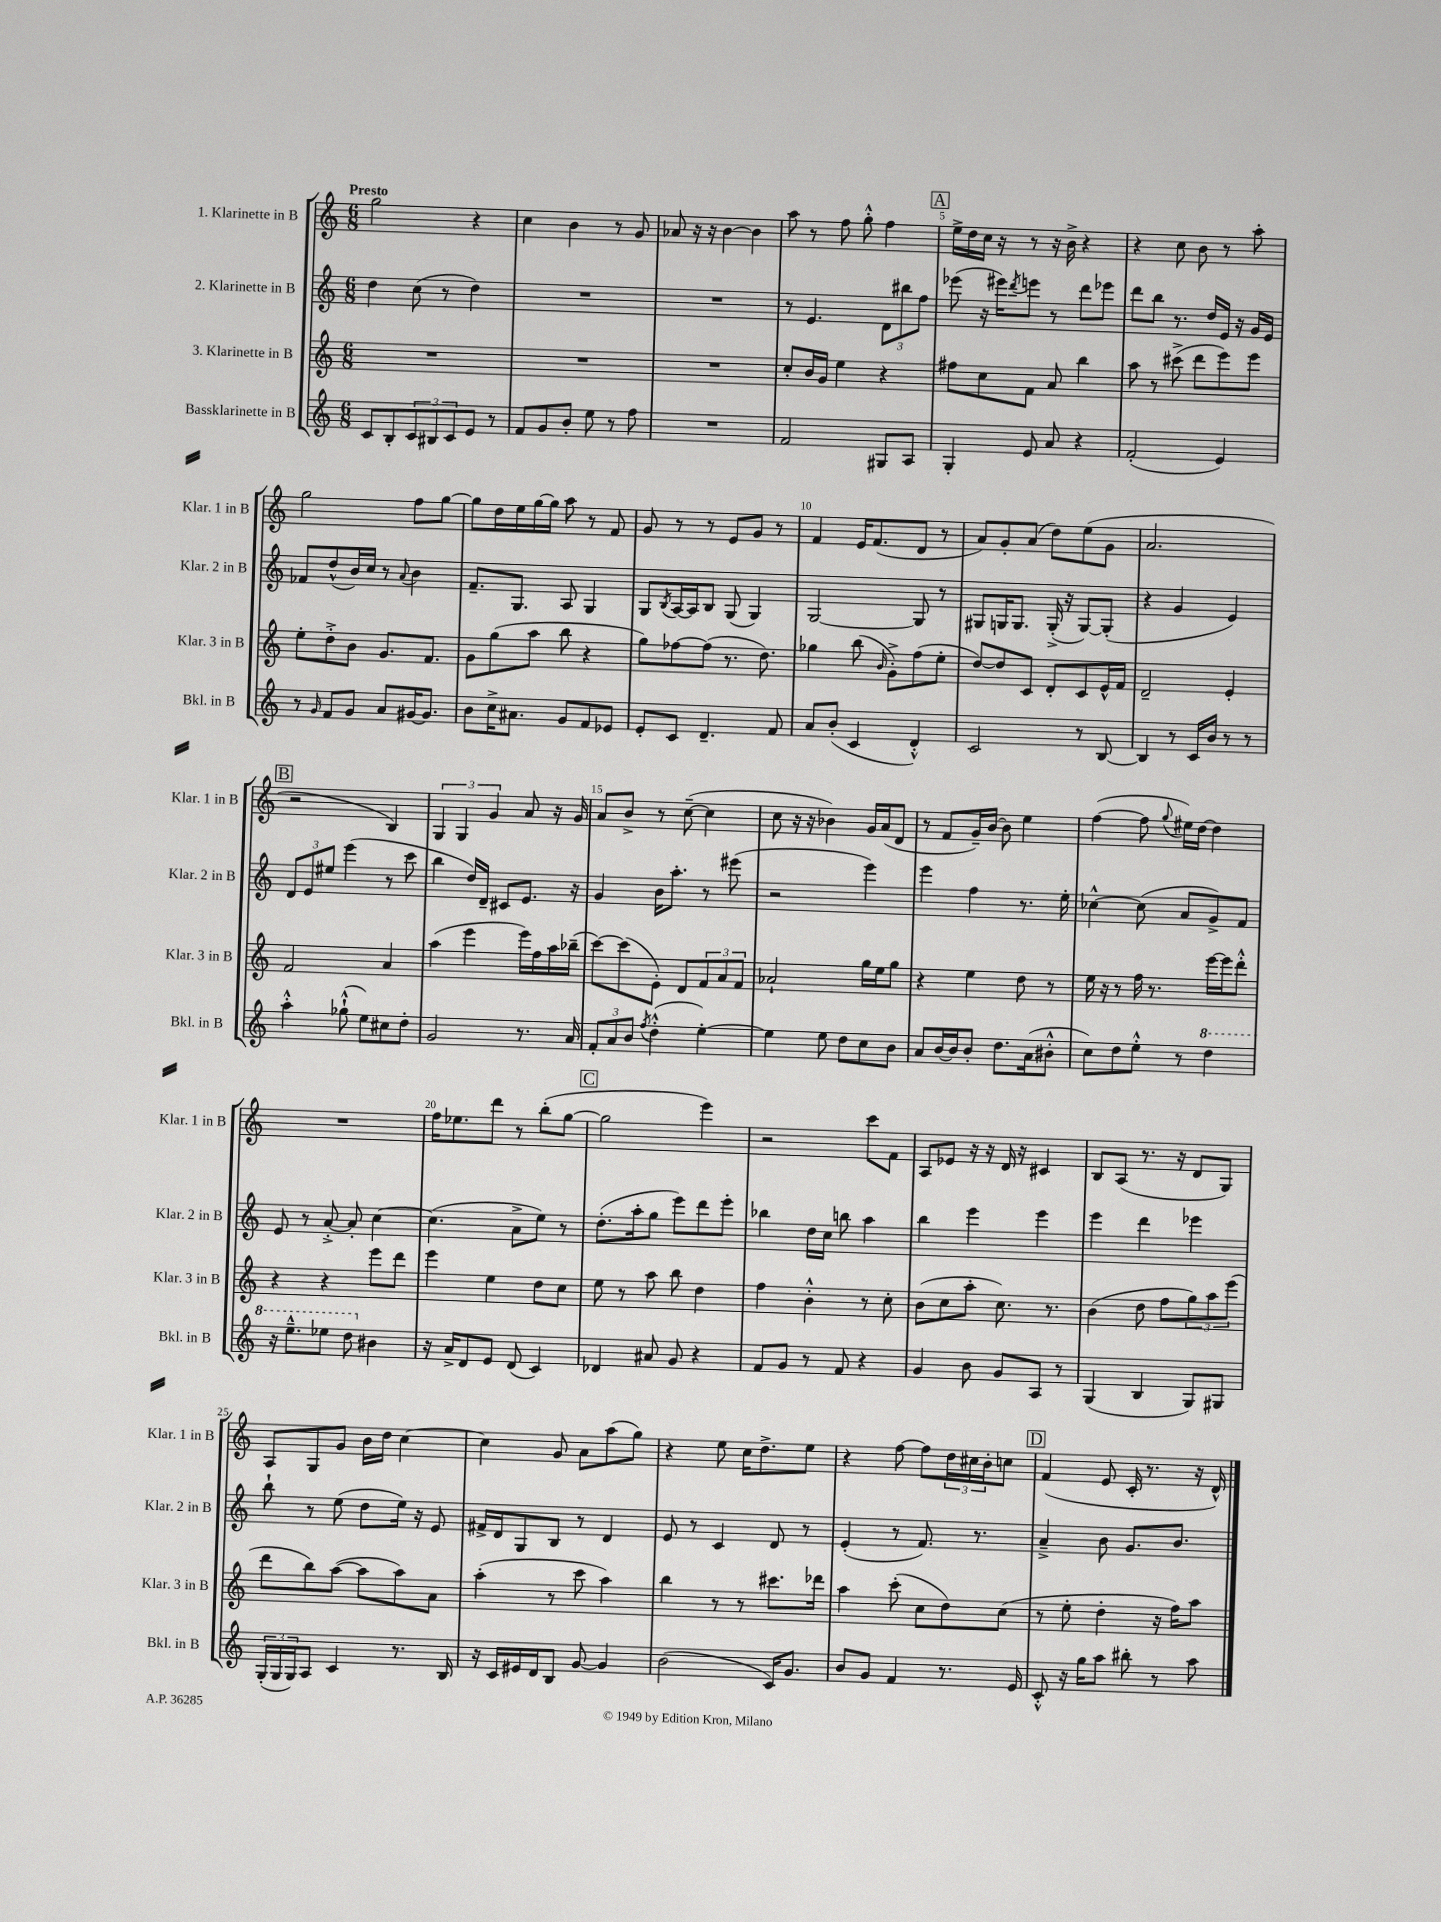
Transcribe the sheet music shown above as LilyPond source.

<<
\new StaffGroup <<
\new Staff = "s0" \with { instrumentName = "1. Klarinette in B" shortInstrumentName = "Klar. 1 in B" } {
    \clef treble \key c \major \numericTimeSignature \time 6/8 \tempo "Presto"
    g''2 r4 |
    c''4 b'4 r8 g'8 |
    aes'8 r16 r16 b'4~ b'4 |
    a''8 r8 f''8 g''8-.-^ f''4 |
    \mark \markup { \box "A" } e''16-> d''16 c''16 r16 r8 r16 b'16-> r4 |
    r4 c''8 b'8 r8 a''8-. |
    g''2 f''8 g''8~ |
    g''8 d''16 e''16 g''16~ g''16 a''8 r8 f'8 |
    g'8 r8 r8 e'8 g'8 r8 |
    f'4 e'16 f'8.( d'8 r8 |
    a'8) g'8-. a'8( d''8) e''8( g'8 |
    a'2. |
    \mark \markup { \box "B" } r2 b4) |
    \tuplet 3/2 { g4 g4 g'4 } a'8 r16 g'16 |
    a'8 b'8-> r8 c''8~--( c''4 |
    c''8 r16 r16 bes'4) g'16 a'16( d'8 |
    r8 f'8 g'16--) b'16~ b'8 e''4 |
    f''4~( f''8 \appoggiatura { g''8 } eis''16) d''16~ d''4 |
    R2. |
    f''16 ees''8. d'''8 r8 b''8-.( g''8~ |
    \mark \markup { \box "C" } g''2 e'''4) |
    r2 c'''8 f'8 |
    a8 ees'8 r16 r16 d'16 r16 cis'4 |
    b8 a8( r8. r16 d'8 g8) |
    a8 g8 g'8 b'16 d''16 c''4~ |
    c''4 g'8 a'8 a''8( g''8) |
    r4 e''8 c''16 d''8.-> e''8 |
    r4 f''8~ f''8 \tuplet 3/2 { d''16 cis''16 b'16-. } c''8 |
    \mark \markup { \box "D" } f'4( e'8 c'16-. r8. r16 d'16-^) \bar "|." |
}
\new Staff = "s1" \with { instrumentName = "2. Klarinette in B" shortInstrumentName = "Klar. 2 in B" } {
    \clef treble \key c \major \numericTimeSignature \time 6/8
    d''4 c''8( r8 d''4) |
    R2. |
    R2. |
    r8 e'4. \tuplet 3/2 { d'8 bis''8 f''8 } |
    \mark \markup { \box "A" } ees'''8( r16 eis'''16) \acciaccatura { d'''8 } e'''8 r8 d'''8 ees'''8 |
    d'''8 b''8 r8. d''16 e'16 r16 g'16 e'16 |
    fes'8 d''8-^( b'16) c''16 r8 \appoggiatura { a'8 } b'4 |
    f'8.-- g8. a8 g4 |
    g8 \acciaccatura { b8 } a16~ a16 b8 g8( g4) |
    g2~ g8 r8 |
    gis8 g16 g8. g16-.->( r16 g8~) g8-.( |
    r4 g'4 e'4) |
    \mark \markup { \box "B" } \tuplet 3/2 { d'8 e'8 eis''8 } e'''4( r8 c'''8 |
    b''4 d''16) d'16-- cis'8 e'8. r16 |
    g'4 b'16 a''8.-. r8 eis'''8( |
    r2 e'''4) |
    e'''4 f''4 r8. e''16-. |
    ces''4~-^ ces''8( a'8 g'8->) f'8 |
    e'8 r8 a'8~-.-> a'8-. c''4~ |
    c''4.( a'8-> e''8) r8 |
    \mark \markup { \box "C" } d''8.-.( a''16-. g''8 e'''8) d'''8 e'''8-. |
    bes''4 d''16 c''16 b''8 a''4 |
    b''4 e'''4 e'''4 |
    e'''4 d'''4 ees'''4 |
    b''8-! r8 e''8( d''8 e''16) r16 e'8 |
    fis'16-> d'16 g8 b8 r8 d'4 |
    e'8 r8 c'4 d'8 r8 |
    e'4-.( r8 f'8.) r8. |
    \mark \markup { \box "D" } a'4---> b'8 g'8. b'8. \bar "|." |
}
\new Staff = "s2" \with { instrumentName = "3. Klarinette in B" shortInstrumentName = "Klar. 3 in B" } {
    \clef treble \key c \major \numericTimeSignature \time 6/8
    R2. |
    R2. |
    R2. |
    c''8-. b'16 g'16 e''4 r4 |
    \mark \markup { \box "A" } fis''8 c''8 f'8 a'8 b''4 |
    a''8 r8 cis'''8->( d'''8 e'''8) e'''8 |
    e''8-. d''8-.-> b'8 g'8. f'8. |
    g'8 g''8( a''8 b''8 r4 |
    g''8) fes''8~ fes''8( r8. d''8.) |
    ges''4 b''8( \grace { b'16 } g'8-.->) f''8( e''8-. |
    d''8~) d''8 c'8 d'8-. c'8 e'16-^ f'16 |
    d'2-- e'4-. |
    \mark \markup { \box "B" } f'2 a'4 |
    a''4( e'''4 e'''16) f''16 a''16 bes''16--( |
    c'''8~) c'''8( e'8-.) d'8 \tuplet 3/2 { f'8 a'8 f'8 } |
    aes'2-! g''16 e''16 g''8 |
    r4 e''4 d''8 r8 |
    e''16 r16 r8 f''16 r8. e'''16~ e'''16 d'''8-.-^ |
    r4 r4 e'''8 d'''8 |
    e'''4 e''4 d''8 c''8 |
    \mark \markup { \box "C" } e''8 r8 a''8 b''8 d''4 |
    f''4 b'4-.-^ r8 c''8-. |
    b'8( c''8 a''8-. c''8.) r8. |
    b'4( d''8 f''8 \tuplet 3/2 { g''8) a''8 e'''8( } |
    d'''8 b''8) a''8~( a''8 a''8) a'8 |
    a''4-.( r8 c'''8 a''4) |
    b''4 r8 r8 cis'''8. des'''16 |
    a''4 c'''8-.( c''8 d''8) c''8( |
    \mark \markup { \box "D" } r8 e''8-. d''4-. r16 f''16) a''8 \bar "|." |
}
\new Staff = "s3" \with { instrumentName = "Bassklarinette in B" shortInstrumentName = "Bkl. in B" } {
    \clef treble \key c \major \numericTimeSignature \time 6/8
    c'8 b8-. \tuplet 3/2 { c'8 bis8 c'8 } e'8 r8 |
    f'8 g'8 b'8-. e''8 r8 f''8 |
    R2. |
    f'2 gis8 a8 |
    \mark \markup { \box "A" } g4-. e'8 a'8 r4 |
    f'2-.( e'4) |
    r8 \grace { g'16 } f'8 g'8 a'8 gis'16~ gis'8. |
    b'8 c''16-> ais'8. g'8 f'8 ees'8 |
    e'8-. c'8 d'4.-- f'8 |
    a'8 b'8-.( c'4 d'4-.-^) |
    c'2 r8 b8~ |
    b4 r8 c'16 b'16 r8 r8 |
    \mark \markup { \box "B" } a''4-.-^ ges''8-!-^( e''8) cis''8 d''8-. |
    g'2 r8. a'16 |
    \tuplet 3/2 { f'8-. a'8 b'8 } \acciaccatura { f''8 } d''4-.-^( e''4~-.) |
    e''4 e''8 d''8 c''8 b'8 |
    a'8 b'16~ b'16 b'8-. d''8. a'16( bis'8-.-^ |
    c''8) d''8 e''8-.-^ r8 \ottava #1 d'''4 |
    r16 e'''8.---^ ees'''8 d'''8 \ottava #0 bis'4 |
    r16 a'16-> d'8 e'8 d'8( c'4) |
    \mark \markup { \box "C" } des'4 ais'8 g'8 r4 |
    f'8 g'8 r8 f'8 r4 |
    g'4 b'8 g'8 a8 r8 |
    g4( b4 g8) gis8 |
    \tuplet 3/2 { g16-.( g16 g16) } a8 c'4 r8. b16 |
    r16 c'16 eis'16 d'16 b8 g'8~ g'4 |
    b'2( c'16) g'8. |
    b'8 g'8 f'4 r8. e'16 |
    \mark \markup { \box "D" } c'8-.-^ r16 g''16 a''8 bis''8-. r8 a''8 \bar "|." |
}
>>
>>
\layout { \context { \Score \override BarNumber.break-visibility = ##(#f #t #t) barNumberVisibility = #(every-nth-bar-number-visible 5) } }
